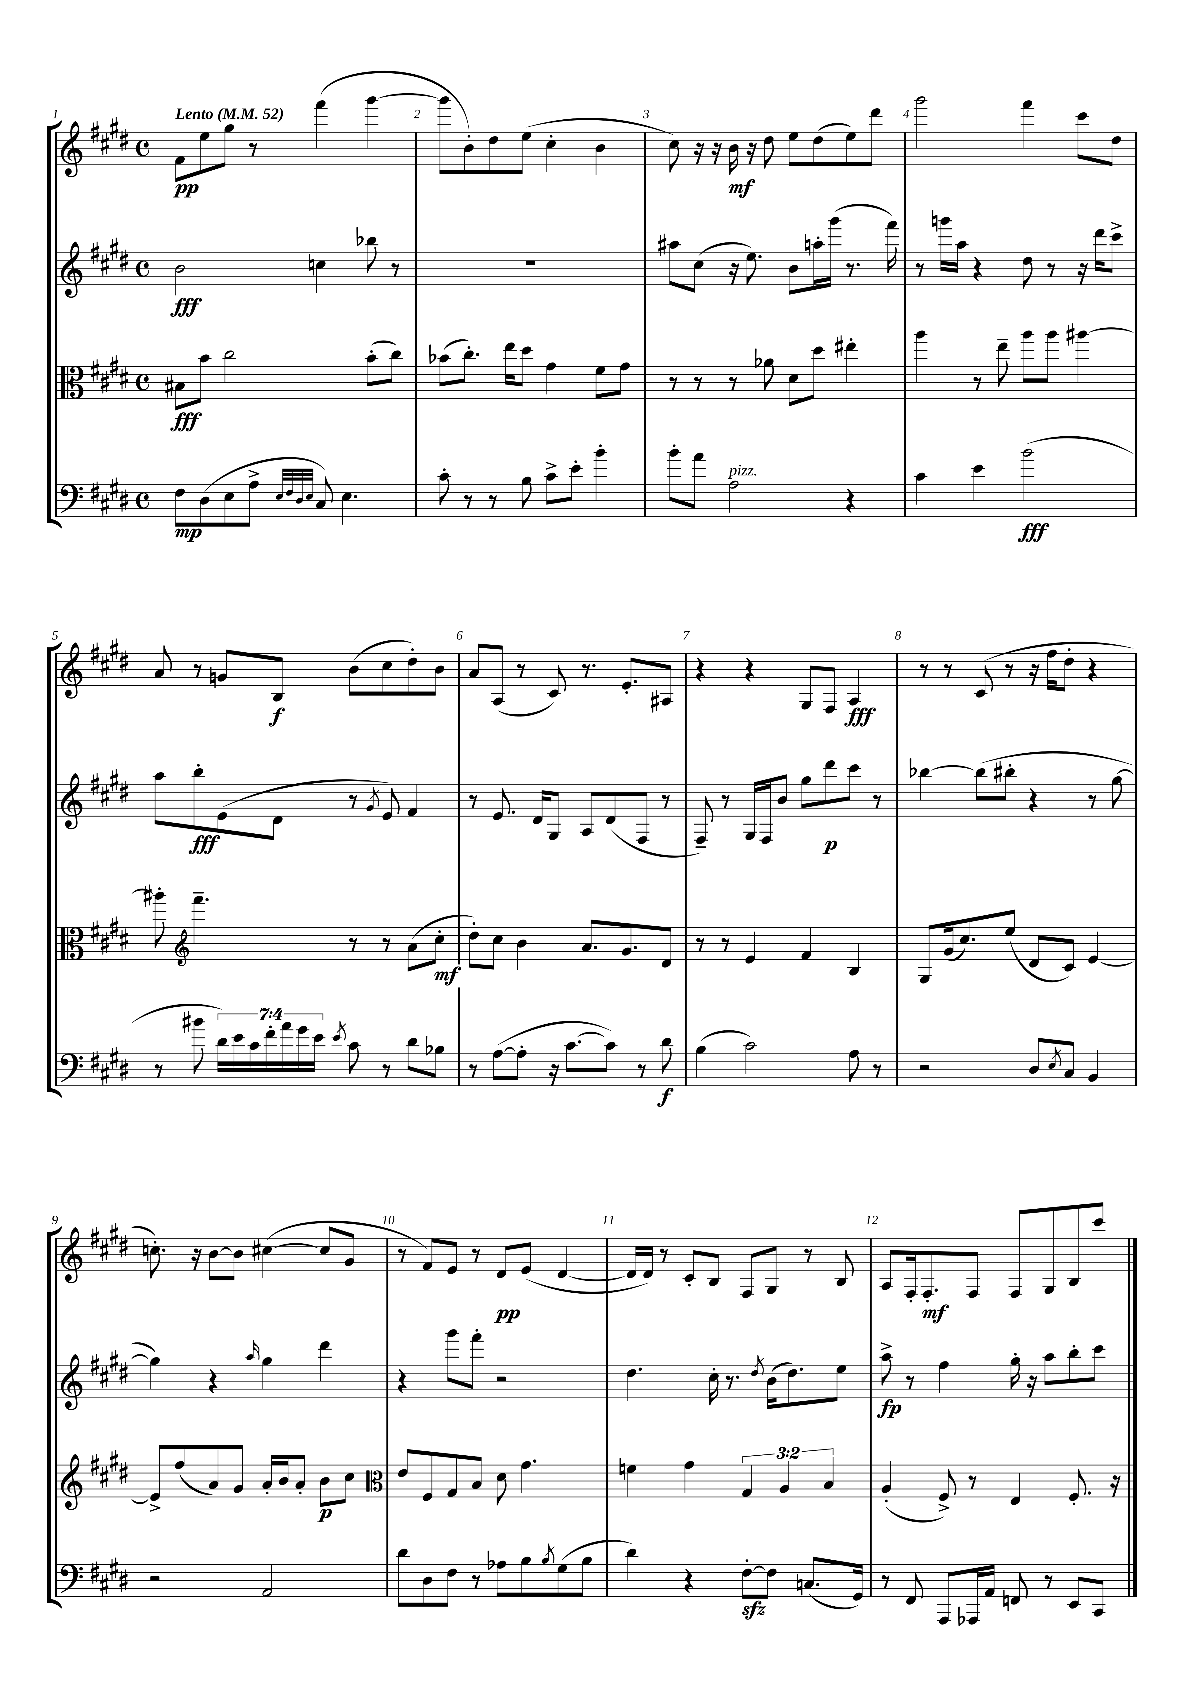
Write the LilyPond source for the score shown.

<<
\new StaffGroup <<
\new Staff = "s0" {
    \clef treble \key e \major \defaultTimeSignature \time 4/4 \tempo "Lento" 4 = 52
    fis'8\pp e''8 gis''8 r8 fis'''4( gis'''4~ |
    gis'''8 b'8-.) dis''8 e''8( cis''4-. b'4 |
    cis''8) r16 r16 b'16\mf r16 dis''8 e''8 dis''8( e''8) dis'''8 |
    gis'''2 fis'''4 cis'''8 dis''8 |
    a'8 r8 g'8 b8\f b'8( cis''8 dis''8-.) b'8 |
    a'8 a8( r8 cis'8) r8. e'8.-. ais8 |
    r4 r4 gis8 fis8 a4\fff |
    r8 r8 cis'8( r8 r16 fis''16 dis''8-. r4 |
    c''8.-.) r16 b'8~ b'8 cis''4~( cis''8 gis'8 |
    r8 fis'8) e'8 r8 dis'8\pp e'8( dis'4~ |
    dis'16 dis'16) r8 cis'8-. b8 fis8 gis8 r8 b8 |
    a8 fis16-. fis8.-.\mf fis8 fis8 gis8 b8 cis'''8 \bar "|." |
}
\new Staff = "s1" {
    \clef treble \key e \major \defaultTimeSignature \time 4/4
    b'2\fff c''4 bes''8 r8 |
    R1 |
    ais''8 cis''8( r16 e''8.) b'8 a''16-. gis'''16( r8. fis'''16) |
    r8 g'''16 a''16 r4 dis''8 r8 r16 dis'''16 cis'''8-> |
    a''8 b''8-.\fff e'8( dis'8 r8 \acciaccatura { gis'8 } e'8) fis'4 |
    r8 e'8. dis'16 gis8 a8 dis'8( fis8 r8 |
    fis8--) r8 gis16 fis16 b'8 gis''8 dis'''8\p cis'''8 r8 |
    bes''4~ bes''8( bis''8-. r4 r8 gis''8~ |
    gis''4) r4 \grace { a''16 } gis''4 dis'''4 |
    r4 gis'''8 fis'''8-. r2 |
    dis''4. cis''16-. r8. \acciaccatura { dis''8 } b'16( dis''8.) e''8 |
    a''8->\fp r8 fis''4 gis''16-. r16 a''8 b''8-. cis'''8 \bar "|." |
}
\new Staff = "s2" {
    \clef alto \key e \major \defaultTimeSignature \time 4/4 \override Staff.TupletNumber.text = #tuplet-number::calc-fraction-text
    bis8\fff b'8 cis''2 b'8-.( cis''8) |
    bes'8( cis''8.-.) e''16 dis''8 gis'4 fis'8 gis'8 |
    r8 r8 r8 aes'8 dis'8 dis''8 eis''4-. |
    a''4 r8 e''8-- a''8 a''8 ais''4~ |
    ais''8-. \clef treble fis'''4.-- r8 r8 a'8( cis''8-.\mf |
    dis''8-.) cis''8 b'4 a'8. gis'8. dis'8 |
    r8 r8 e'4 fis'4 b4 |
    gis8 gis'16( cis''8.) e''8( dis'8 cis'8) e'4~ |
    e'8-> fis''8( a'8) gis'8 a'16-. b'16 a'8-. b'8\p cis''8 |
    \clef alto e'8 fis8 gis8 b8 dis'8 gis'4. |
    f'4 gis'4 \tuplet 3/2 { gis4 a4 b4 } |
    a4-.( fis8->) r8 e4 fis8.-. r16 \bar "|." |
}
\new Staff = "s3" {
    \clef bass \key e \major \defaultTimeSignature \time 4/4 \override Staff.TupletNumber.text = #tuplet-number::calc-fraction-text
    fis8\mp dis8( e8 a8-> \grace { e32 fis32 dis32 e32 } cis8) e4. |
    cis'8-. r8 r8 b8 cis'8-> e'8-. b'4-. |
    b'8-. a'8 a2^\markup { \italic "pizz." } r4 |
    cis'4 e'4 b'2\fff( |
    r8 bis'8 \tuplet 7/4 { dis'16) e'16 cis'16 fis'16-. a'16 gis'16 e'16 } \acciaccatura { e'8 } cis'8 r8 dis'8 bes8 |
    r8 a8~( a8-. r16 cis'8.~ cis'8) r8 dis'8\f |
    b4( cis'2) a8 r8 |
    r2 dis8 \acciaccatura { e8 } cis8 b,4 |
    r2 a,2 |
    dis'8 dis8 fis8 r8 aes8 b8 \acciaccatura { b8 } gis8( b8 |
    dis'4) r4 fis8~-.\sfz fis8 c8.( gis,16) |
    r8 fis,8 a,,8 aes,,16 a,16 f,8 r8 e,8 cis,8 \bar "|." |
}
>>
>>
\layout { \context { \Score \override BarNumber.break-visibility = ##(#f #t #t) barNumberVisibility = #all-bar-numbers-visible } }
